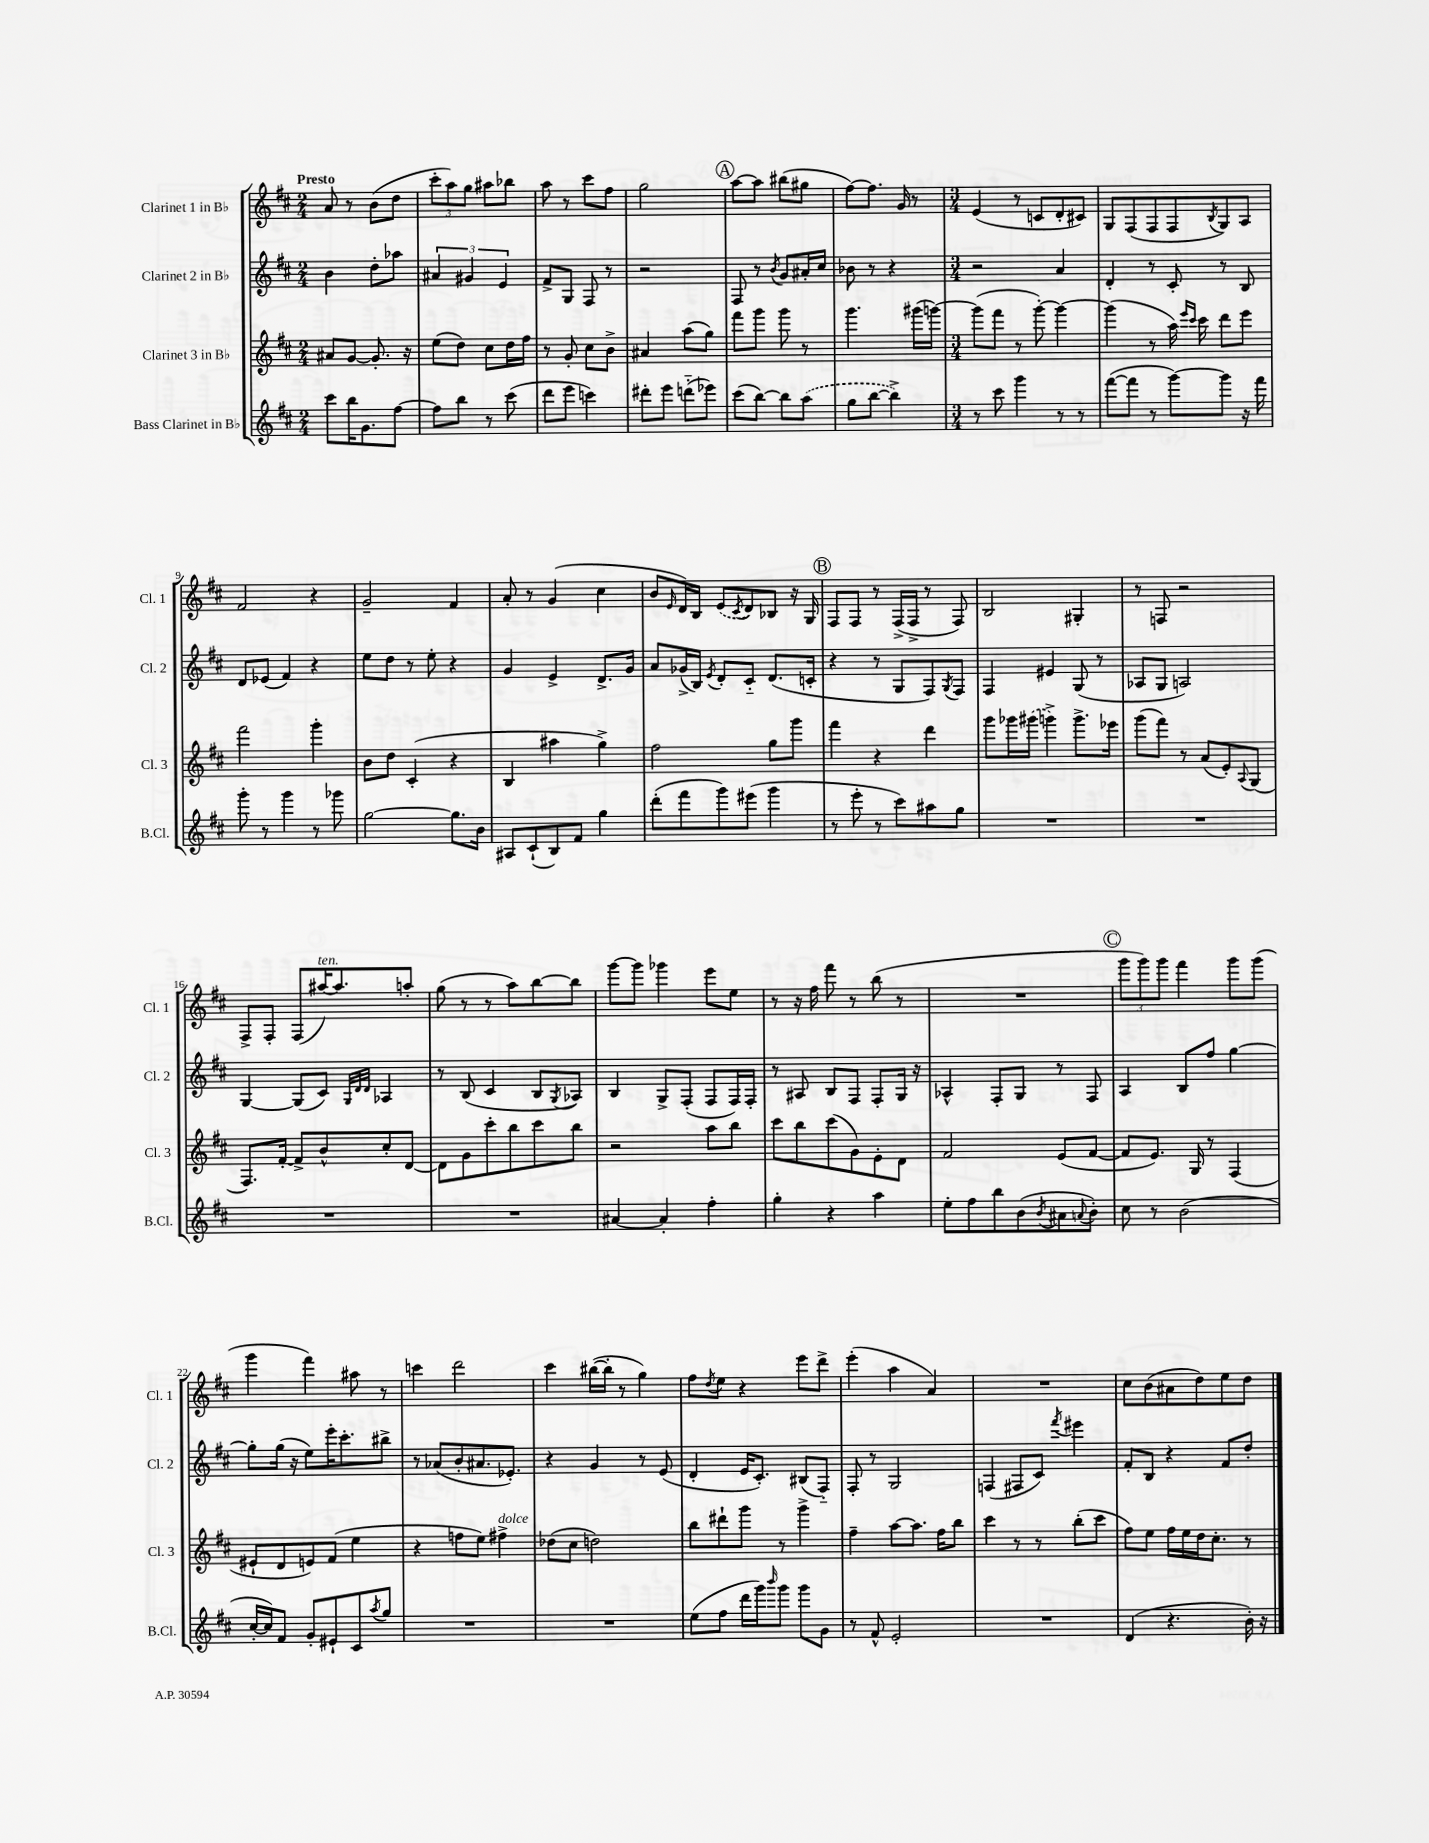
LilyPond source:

<<
\new StaffGroup <<
\new Staff = "s0" \with { instrumentName = "Clarinet 1 in Bb" shortInstrumentName = "Cl. 1" } {
    \clef treble \key d \major \numericTimeSignature \time 2/4 \tempo "Presto"
    a'8 r8 b'8( d''8 |
    \tuplet 3/2 { cis'''8-. a''8) g''8 } ais''8 bes''8 |
    a''8 r8 cis'''8 fis''8 |
    g''2 |
    \mark \markup { \circle "A" } a''8~ a''8 bis''8( gis''8 |
    fis''8~) fis''8. g'16 r8 |
    \numericTimeSignature \time 3/4 e'4( r8 c'8 d'8-. cis'8) |
    g8 fis8( fis8 fis8 \acciaccatura { b8 } g8) a8 |
    fis'2 r4 |
    g'2-- fis'4 |
    a'8-. r8 g'4( cis''4 |
    b'8 \grace { e'16 } d'16) b16 \once \slurDashed e'8( \acciaccatura { cis'8 } d'8) bes8 r16 g16 |
    \mark \markup { \circle "B" } fis8 fis8 r8 fis16->( fis16-> r8 fis8) |
    b2 gis4-. |
    r8 f8 r2 |
    fis8-> fis8-. fis8( ais''16~^\markup { \italic "ten." }) ais''8. a''8-. |
    g''8( r8 r8 a''8) b''8~ b''8 |
    g'''8~ g'''8 ges'''4 e'''8 e''8 |
    r8 r16 fis''16 fis'''8 r8 b''8( r8 |
    R2. |
    \mark \markup { \circle "C" } \tuplet 3/2 { g'''8 g'''8) g'''8 } fis'''4 g'''8 g'''8( |
    g'''4 fis'''4) ais''8 r8 |
    c'''4 d'''2 |
    cis'''4 bis''16~( bis''16-. r8 g''4) |
    fis''8 \acciaccatura { d''8 } e''8 r4 e'''8 d'''8-> |
    e'''4-.( a''4 a'4) |
    R2. |
    cis''8 b'8( ais'8 d''8) e''8 d''8 \bar "|." |
}
\new Staff = "s1" \with { instrumentName = "Clarinet 2 in Bb" shortInstrumentName = "Cl. 2" } {
    \clef treble \key d \major \numericTimeSignature \time 2/4
    b'4 d''8-. aes''8 |
    \tuplet 3/2 { ais'4 gis'4 e'4 } |
    fis'8-> g8 fis8 r8 |
    r2 |
    \mark \markup { \circle "A" } fis8 r8 \acciaccatura { b'8 } g'8 ais'16-. cis''16 |
    bes'8 r8 r4 |
    \numericTimeSignature \time 3/4 r2 a'4 |
    d'4-. r8 cis'8-. r8 b8 |
    d'8 ees'8( fis'4) r4 |
    e''8 d''8 r8 e''8-. r4 |
    g'4 e'4-> d'8.-> g'16 |
    a'8 ges'16->( b16) \acciaccatura { e'8 } d'8-. cis'8-_ d'8.( c'16-. |
    \mark \markup { \circle "B" } r4 r8 g8 fis8) \acciaccatura { g8 } fis8 |
    fis4 eis'4 g8( r8 |
    aes8 g8 a2) |
    g4~ g8( cis'8) \grace { g32 d'32 d'32 } aes4 |
    r8 b8( cis'4 b8 \acciaccatura { g8 } aes8) |
    b4 g8-> fis8-.( fis8 fis16) fis16-. |
    r8 ais8 b8 fis8 fis8-. g16 r16 |
    aes4-^ fis8-. g8 r8 fis8 |
    \mark \markup { \circle "C" } a4 b8 fis''8 g''4~ |
    g''8-. g''16( r16 e''8) e'''16-. cis'''8.-. bis''8-> |
    r8 aes'8( b'8-. ais'8. ees'8.-.) |
    r4 g'4 r8 e'8( |
    d'4-. e'16 cis'8.-.) bis8( fis8-_) |
    fis8-. r8 g2 |
    f4( fis8 cis'8) \acciaccatura { fis'''8 } eis'''4 |
    fis'8-. b8 r4 fis'8 d''8-. \bar "|." |
}
\new Staff = "s2" \with { instrumentName = "Clarinet 3 in Bb" shortInstrumentName = "Cl. 3" } {
    \clef treble \key d \major \numericTimeSignature \time 2/4
    ais'8 g'8~ g'8.-. r16 |
    e''8( d''8) cis''8 d''16 fis''16 |
    r8 g'8-. cis''8 b'8-> |
    ais'4 a''8( g''8) |
    \mark \markup { \circle "A" } fis'''8 g'''8 g'''8 r8 |
    g'''4. gis'''16( g'''16~) |
    \numericTimeSignature \time 3/4 g'''8( fis'''8 r8 g'''8~-.) g'''4~ |
    g'''4( r8 a''16) \grace { e'''16 cis'''16 } cis'''16 d'''8 e'''8 |
    fis'''2 g'''4-. |
    b'8 d''8 cis'4-.( r4 |
    b4 ais''4 g''4->) |
    fis''2 g''8 g'''8 |
    \mark \markup { \circle "B" } fis'''4 r4 d'''4 |
    g'''8 ges'''16 \once \slurDashed gis'''16( g'''4->) g'''8.-> ees'''16 |
    g'''8( fis'''8) r8 a'8( e'8-.) \appoggiatura { a8 } g8( |
    fis8.) fis'16~-. fis'8-> b'8-^ cis''8-. d'8~ |
    d'8 g'8 cis'''8-. b''8 cis'''8 b''8 |
    r2 a''8 b''8 |
    cis'''8 b''8 cis'''8( g'8) e'8-. d'8 |
    fis'2 e'8( fis'8~ |
    \mark \markup { \circle "C" } fis'8 e'8.) g16 r8 fis4( |
    eis'8-! d'8 e'8) fis'8( e''4 |
    r4 f''8 e''8) fis''4->^\markup { \italic "dolce" } |
    des''8( cis''8 d''2) |
    b''8 dis'''8-! g'''8 r8 g'''4-> |
    fis''4-- a''8~ a''8. fis''16 b''8 |
    cis'''4 r8 r8 b''8-.( cis'''8 |
    fis''8) e''8 fis''16 e''16 d''16 cis''8.-. r8 \bar "|." |
}
\new Staff = "s3" \with { instrumentName = "Bass Clarinet in Bb" shortInstrumentName = "B.Cl." } {
    \clef treble \key d \major \numericTimeSignature \time 2/4
    cis'''8 b''16 g'8. fis''8~ |
    fis''8 b''8 r8 cis'''8( |
    d'''8 e'''8 c'''4) |
    dis'''8-. e'''8 d'''8-_( ees'''8) |
    \mark \markup { \circle "A" } cis'''8( b''8~) b''8 \once \slurDashed a''8( |
    g''8 b''8~ b''4->) |
    \numericTimeSignature \time 3/4 r8 cis'''8 g'''4 r8 r8 |
    fis'''8~( fis'''8 r8 g'''8~) g'''8 r16 fis'''16 |
    g'''8-. r8 g'''4 r8 ges'''8 |
    g''2~ g''8. b'16 |
    ais8 cis'8-!( b8) fis'8 g''4 |
    d'''8-.( fis'''8 g'''8) eis'''8( g'''4 |
    \mark \markup { \circle "B" } r8 e'''8-. r8 cis'''8) ais''8 g''8 |
    R2. |
    R2. |
    R2. |
    R2. |
    ais'4~ ais'4-. fis''4-. |
    g''4-. r4 a''4 |
    e''8-. fis''8 b''8 b'8( \acciaccatura { b'8 } ais'8 \appoggiatura { a'8 } b'8-.) |
    \mark \markup { \circle "C" } cis''8 r8 b'2( |
    cis''16~-. cis''16) fis'8 g'8-. eis'8-! cis'8 \acciaccatura { a''8 } g''8 |
    R2. |
    R2. |
    e''8( fis''8 d'''16 g'''16) \grace { b'''16 } g'''8 g'''8 g'8 |
    r8 fis'8-^ e'2-. |
    R2. |
    d'4( r4. b'16-.) r16 \bar "|." |
}
>>
>>
